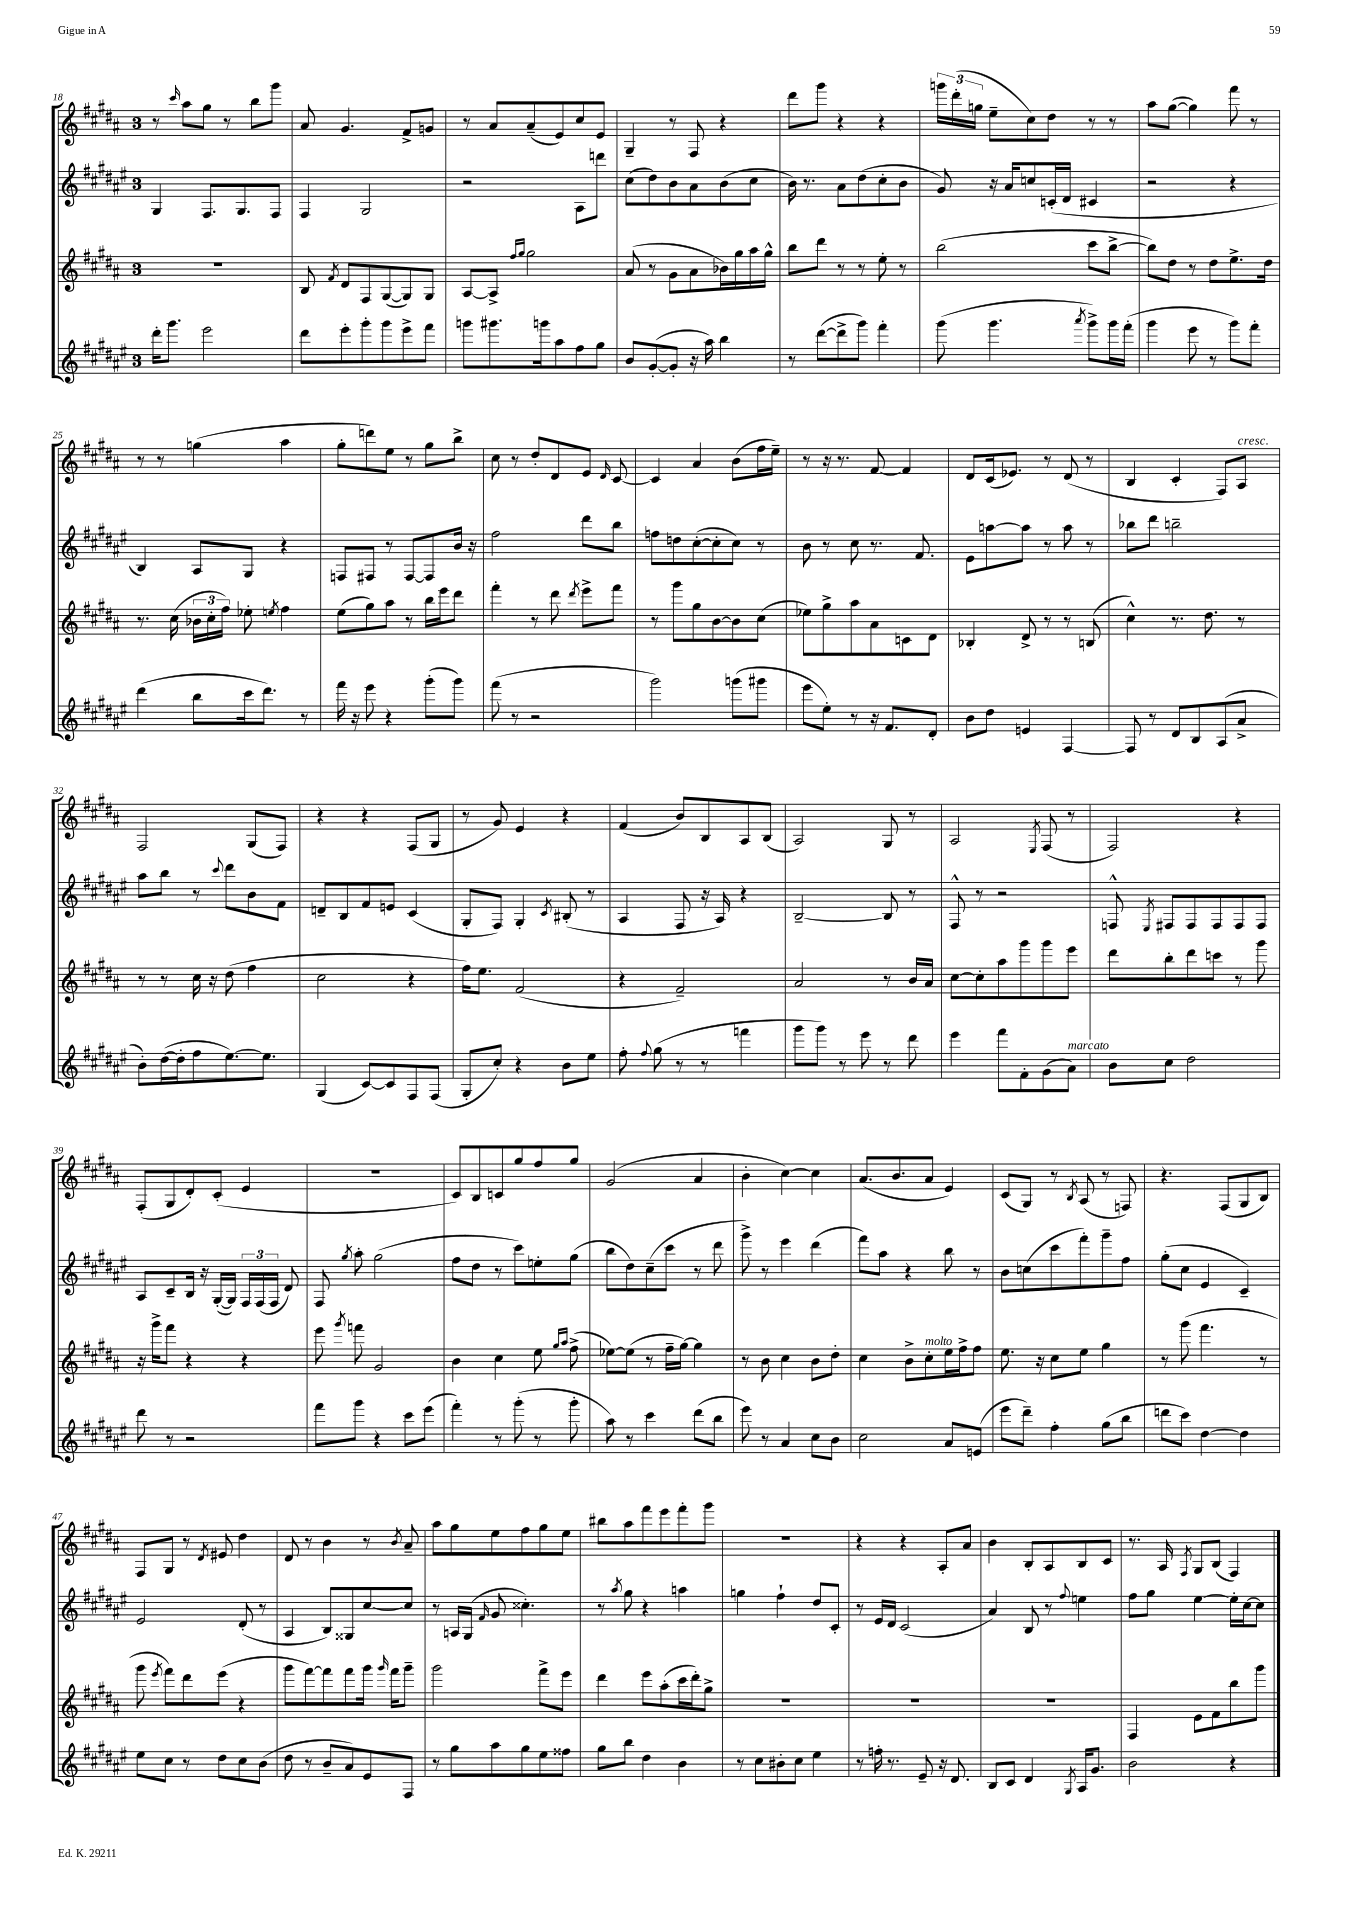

**kern	**kern	**kern	**kern
*staff4	*staff3	*staff2	*staff1
*clefG2	*clefG2	*clefG2	*clefG2
*k[f#c#g#d#a#e#]	*k[f#c#g#d#a#]	*k[f#c#g#d#a#e#]	*k[f#c#g#d#a#]
*M3/4	*M3/4	*M3/4	*M3/4
16ddd#'	2.r	4G#	8r
8.ggg#	.	.	.
.	.	.	16qqccc#
.	.	.	8aa#
2eee#	.	8.F#	8gg#
.	.	.	8r
.	.	8.G#	.
.	.	.	8bb
.	.	8F#	8ggg#
=	=	=	=
8ddd#	8B	4F#	8a#
.	8qf#	.	.
8eee#'	8d#	.	4.g#
8ggg#'	8F#	2G#	.
8ggg#	([8G#	.	.
8eee#^	8G#])	.	8f#^
8fff#	8G#	.	8g
=	=	=	=
8ggg	[8A#	2r	8r
8.ggg#	8A#^]	.	8a#
.	16qqff#	.	.
.	16qqgg#	.	.
.	2gg#	.	(8a#~
16ggg	.	.	.
8aa#	.	.	8e)
8ff#	.	8A#	8cc#
8gg#	.	8ddd	8e
=	=	=	=
8b	(8a#	(8cc#	4G#~
([8g#'	8r	8dd#)	.
8g#']	8g#	8b	8r
16r	8a#	8a#	8F#
16aa#)	.	.	.
4bb	16b-)	(8b	4r
.	16gg#	.	.
.	16aa#	8cc#	.
.	16gg#^^	.	.
=	=	=	=
8r	8bb	16b)	8ddd#
.	.	8.r	.
([8ddd#	8ddd#	.	8ggg#
8ddd#^]	8r	8a#	4r
8ggg#)	8r	(8dd#	.
4fff#'	8ee'	8cc#'	4r
.	8r	8b	.
=	=	=	=
(8ggg#	(2bb	8g#)	24ggg
.	.	.	(24ddd#'
.	.	.	24gg
4.ggg#	.	16r	8ee~
.	.	16a#	.
.	.	8cc	8cc#)
.	.	(16c'	8dd#
.	.	16d#	.
8qaaa#	.	.	.
8ggg#^)	8ccc#	4c#	8r
16ggg#	[8bb^	.	8r
(16fff#'	.	.	.
=	=	=	=
4ggg#	8bb])	2r	8aa#
.	8dd#	.	([8gg#
8eee#	8r	.	4gg#])
8r	8dd#	.	.
8ggg#)	8.ee^	4r	8fff#
8fff#'	.	.	8r
.	16dd#	.	.
=	=	=	=
(4ddd#	8.r	4B)	8r
.	.	.	8r
.	(16cc#	.	.
8bb	24b-	8A#	(4gg
.	24cc#'	.	.
.	24ff#)	.	.
16ccc#	8ee-'	8G#	.
8.ddd#)	.	.	.
.	8qee	.	.
.	4ff#	4r	4aa#
8r	.	.	.
=	=	=	=
16fff#	(8ee	8F	8gg#'
16r	.	.	.
8eee#	8gg#)	8F#	8ddd)
4r	8aa#	8r	8ee
.	8r	[8F#	8r
(8ggg#'	16bb	8F#]	8gg#
.	16eee	.	.
8ggg#)	8ddd#	16b	8bb^
.	.	16r	.
=	=	=	=
(8fff#	4fff#'	2ff#	8cc#
8r	.	.	8r
2r	8r	.	8dd#'
.	8ddd#	.	8d#
.	8qddd#	.	.
.	8eee^	8ddd#	8e
.	.	.	16qqd#
.	8fff#	8bb	[8c#
=	=	=	=
2ggg#)	8r	8ff	4c#]
.	8ggg#	8dd	.
.	8gg#	([8cc#'	4a#
.	[8b	8cc#']	.
(8ggg	8b]	8cc#)	(8b
8ggg#	(8cc#	8r	16ff#
.	.	.	16ee~)
=	=	=	=
8eee#	8ee-)	8b	8r
8ee#')	8gg#^	8r	16r
.	.	.	8.r
8r	8aa#	8cc#	.
16r	8a#	8.r	[8f#
8.f#	.	.	.
.	8c	.	4f#]
.	.	8.f#	.
8d#'	8d#	.	.
=	=	=	=
8b	4B-'	8e#	8d#
8dd#	.	[8aa	(16c#
.	.	.	8.e-)
4e	8d#^	8aa]	.
.	8r	8r	8r
[4F#	8r	8aa	(8d#
.	(8B	8r	8r
=	=	=	=
8F#]	4cc#^^)	8bb-	4B
8r	.	8ddd#	.
8d#	8.r	2bb~	4c#'
8B	.	.	.
.	8.dd#	.	.
(8A#	.	.	8F#)
8a#^	8r	.	8A#
=	=	=	=
8b')	8r	8aa#	2F#
([16dd#	8r	8bb	.
16dd#']	.	.	.
8ff#	16cc#	8r	.
.	16r	.	.
.	.	8qqccc#	.
[8.ee#)	(8dd#	8ddd#	.
.	4ff#	8b	(8G#
8.ee#]	.	.	.
.	.	8f#	8F#)
=	=	=	=
(4G#	2cc#	8d~	4r
.	.	8B	.
[8c#)	.	8f#	4r
8c#]	.	8e	.
8F#	4r	(4c#	(8F#
(8F#	.	.	8G#
=	=	=	=
8G#'	16ff#)	8G#'	8r
.	8.ee	.	.
8cc#')	.	8F#)	8g#)
4r	(2f#	4G#'	4e
.	.	8qc#	.
8b	.	(8B#'	4r
8ee#	.	8r	.
=	=	=	=
8ff#'	4r	4A#	(4f#
8qqff#	.	.	.
(8gg#	.	.	.
8r	2f#~)	8F#	8b)
8r	.	16r	8B
.	.	16A#)	.
4fff	.	4r	8A#
.	.	.	(8B
=	=	=	=
8ggg#	2a#	[2B~	2A#)
8ggg#)	.	.	.
8r	.	.	.
8eee#	.	.	.
8r	8r	8B]	8G#
8ddd#	16b	8r	8r
.	16a#	.	.
=	=	=	=
4eee#	[8cc#	8F#^^	2A#
.	8cc#']	8r	.
8fff#	8aa#	2r	.
8f#'	8ggg#	.	.
.	.	.	8qE
(8g#	8ggg#	.	(8F#
8a#)	8eee	.	8r
=	=	=	=
8b	8ddd#	8F^^	2F#)
.	.	8qE#	.
8cc#	8bb'	8F#	.
2dd#	8ddd#	8F#	.
.	8ccc	8F#	.
.	8r	8F#	4r
.	8ggg#	8F#	.
=	=	=	=
8ddd#	16r	8A#	(8F#'
.	16ggg#^	.	.
8r	8fff#	8c#~	8G#
2r	4r	16B	8d#')
.	.	16r	.
.	.	([16G#'	(8c#'
.	.	16G#])	.
.	4r	24F#	4e
.	.	(24F#	.
.	.	24F#	.
.	.	8d#)	.
=	=	=	=
8fff#	8eee	8F#	2.r
.	8qggg#	8qgg#	.
8ggg#	8fff	8aa#'	.
4r	2g#	(2gg#	.
8ccc#	.	.	.
(8eee#	.	.	.
=	=	=	=
4fff#')	4b	8ff#	8c#)
.	.	8dd#	8B
8r	4cc#	8r	8c
(8ggg#'	.	8ccc#)	8gg#
8r	8ee	8ee'	8ff#
.	16qqgg#	.	.
.	16qqaa#	.	.
8ggg#'	(8ff#^	(8gg#	8gg#
=	=	=	=
8aa#)	[8ee-)	8bb	(2g#
8r	(8ee-]	8dd#)	.
4ccc#	8r	(8cc#~	.
.	16ff#~	8ccc#	.
.	[16gg#)	.	.
(8ddd#	4gg#]	8r	4a#
8bb	.	8ddd#	.
=	=	=	=
8eee#)	8r	8ggg#^)	4b'
8r	8b	8r	.
4a#	4cc#	4eee#	[4cc#)
8cc#	8b	(4ddd#	4cc#]
8b	8dd#'	.	.
=	=	=	=
2cc#	4cc#	8fff#)	(8.a#
.	.	8aa#	.
.	.	.	8.b
.	8b^	4r	.
.	8cc#'	.	8a#
8a#	16ee	8bb	4e)
.	16ff#^	.	.
(8e	8ff#	8r	.
=	=	=	=
8eee#	8.ee	8b	(8c#
8ddd#~)	.	(8cc	8G#)
.	16r	.	.
4ff#'	8cc#	8ccc#	8r
.	.	.	8qB
.	8ee	8fff#')	(8A#
(8gg#	4gg#	8ggg#~	8r
8bb	.	8ff#	8F)
=	=	=	=
8ddd	8r	(8gg#'	4.r
8ccc#)	(8ggg#	8cc#	.
[4dd#	4.fff#	4e#	.
.	.	.	(8F#
4dd#]	.	4c#~)	8G#
.	8r	.	8B)
=	=	=	=
8ee#	8ggg#	2e#	8F#
.	8qeee	.	.
8cc#	8fff#)	.	8G#
8r	8ddd#	.	8r
.	.	.	8qd#
8dd#	(8eee	.	8e#
8cc#	4r	(8d#'	4dd#
(8b	.	8r	.
=	=	=	=
8dd#	8ggg#	4A#	8d#
8r	[8fff#)	.	8r
8b~	8fff#]	8B)	4b
8a#)	8fff#	8G##	.
8e#	16ggg#	[8cc#	8r
.	16qqggg#	.	.
.	16fff#	.	.
.	.	.	8qb
8F#	8ggg#~	8cc#]	8a#~
=	=	=	=
8r	2ggg#	8r	8aa#
8gg#	.	16A	8gg#
.	.	(16G#	.
.	.	16qqf#	.
8aa#	.	8g#	8ee
8gg#	.	4.cc##')	8ff#
8ee#	8fff#^	.	8gg#
8ff##	8eee	.	8ee
=	=	=	=
8gg#	4ddd#	8r	8bb#
.	.	8qaa#	.
8bb	.	8gg#	8aa#
4dd#	8eee	4r	8fff#
.	(8aa#'	.	8eee
4b	16ccc#	4aa	8fff#'
.	16ddd#')	.	.
.	8gg#^	.	8ggg#
=	=	=	=
8r	2.r	4gg	2.r
8cc#	.	.	.
8b#'	.	4ff#`	.
8cc#	.	.	.
4ee#	.	8dd#	.
.	.	8c#'	.
=	=	=	=
8r	2.r	8r	4r
16ff'	.	16e#	.
8.r	.	16d#	.
.	.	(2c#	4r
8e#~	.	.	.
16r	.	.	8A#'
8.d#	.	.	.
.	.	.	8a#
=	=	=	=
8B	2.r	4a#)	4b
8c#	.	.	.
4d#	.	8B	8B'
.	.	8r	8A#
8qG#	.	8qqff#	.
16A#	.	4ee	8B
8.g#	.	.	.
.	.	.	8c#
=	=	=	=
2b	4F#	8ff#	8.r
.	.	8gg#	.
.	.	.	16A#
.	.	.	8qF#
.	8e	[4ee#	8G#
.	8f#	.	(8B
4r	8bb	16ee#']	4F#)
.	.	[16cc#	.
.	8ggg#	8cc#]	.
==	==	==	==
*-	*-	*-	*-
